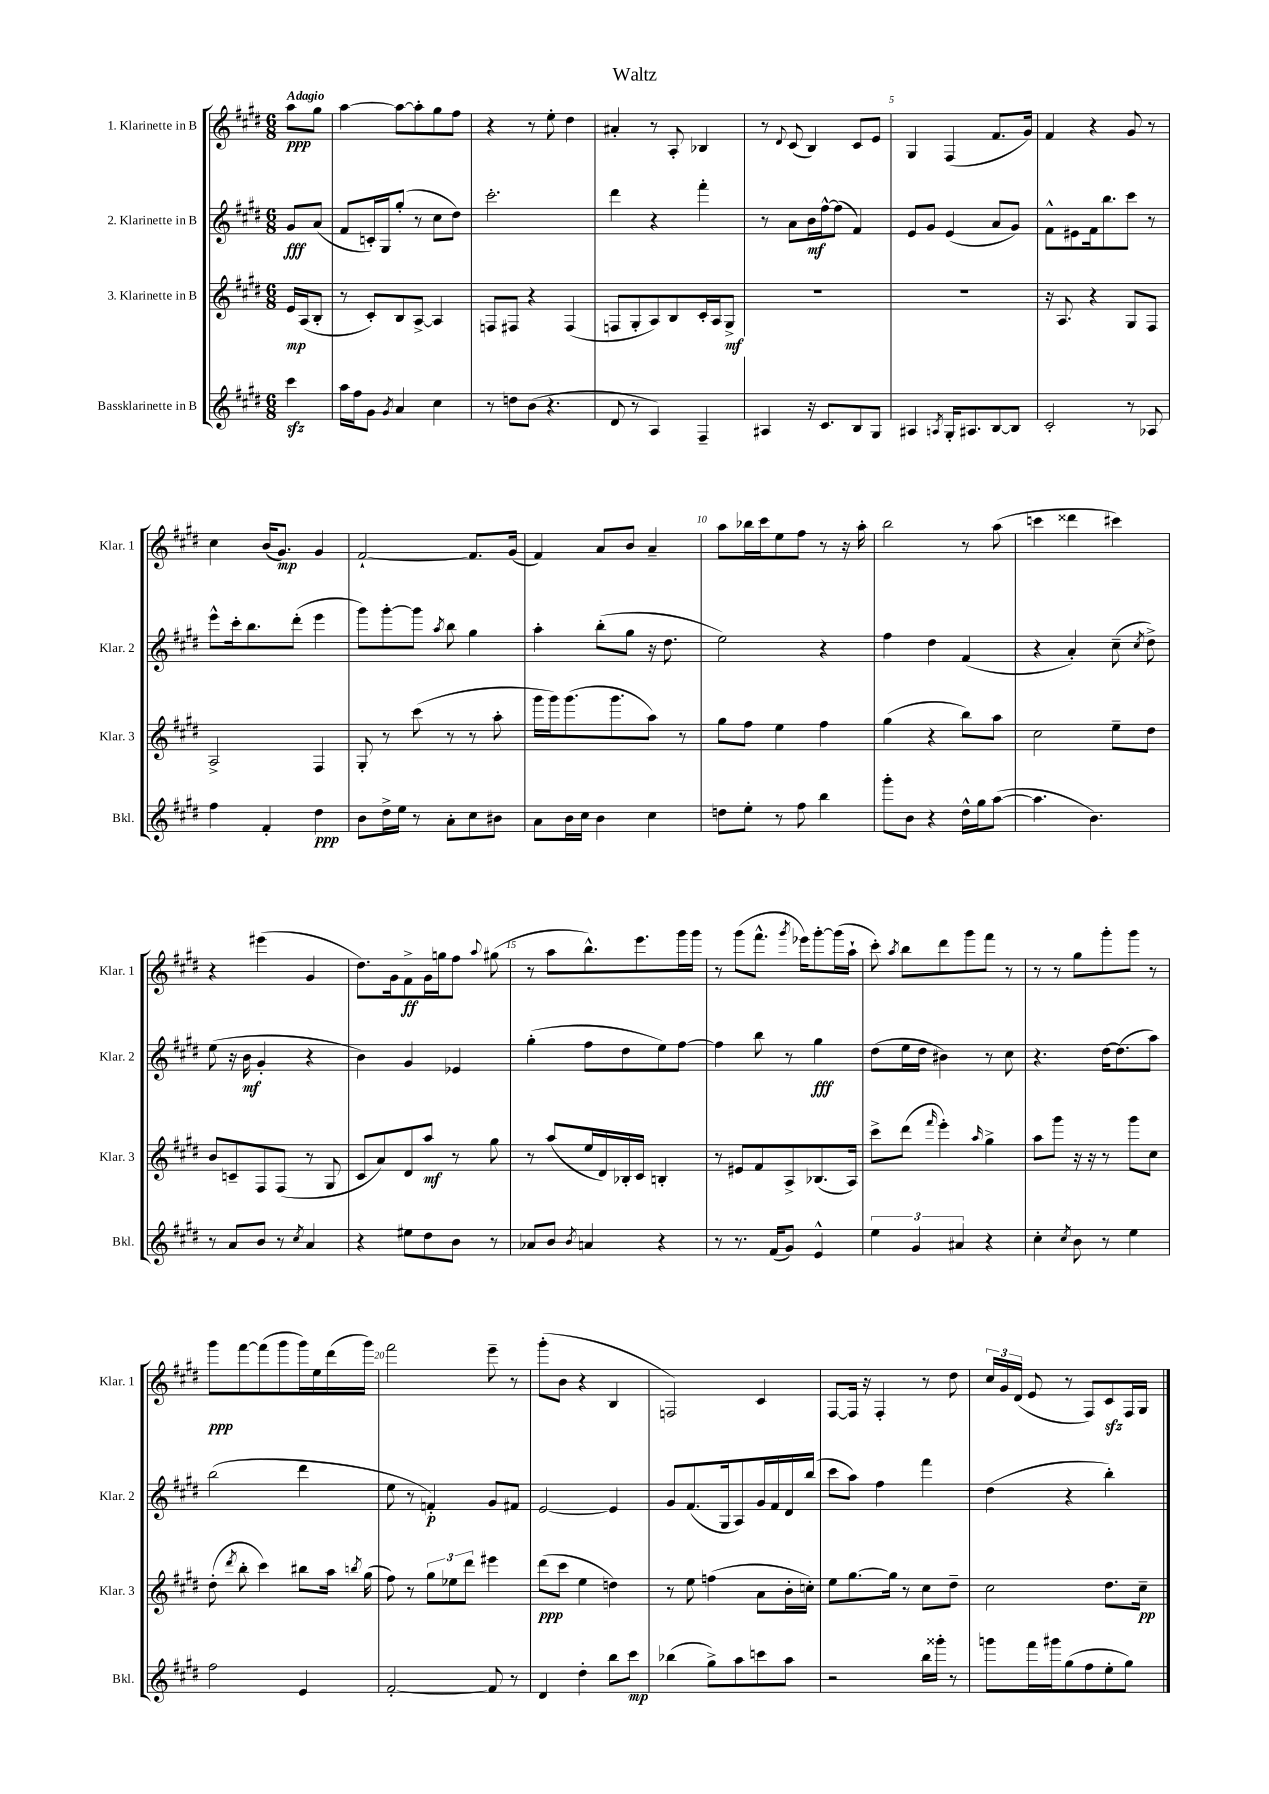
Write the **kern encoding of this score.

**kern	**kern	**kern	**kern
*staff4	*staff3	*staff2	*staff1
*clefG2	*clefG2	*clefG2	*clefG2
*k[f#c#g#d#]	*k[f#c#g#d#]	*k[f#c#g#d#]	*k[f#c#g#d#]
*M6/8	*M6/8	*M6/8	*M6/8
4ccc#	16e	8g#	8aa
.	(16A	.	.
.	8B'	(8a	8gg#
=	=	=	=
16aa	8r	8f#	[4aa
16ff#	.	.	.
8g#	8c#')	16c')	.
.	.	16G#	.
8qg#	.	.	.
4a	8B	(8gg#'	8aa_
.	[8A^	8r	8aa']
4cc#	4A]	8cc#	8gg#
.	.	8dd#)	8ff#
=	=	=	=
8r	8F	2.ccc#'	4r
8dd	8F#	.	.
(8b	4r	.	8r
4.r	.	.	8ee'
.	(4F#	.	4dd#
=	=	=	=
8d#	8F	4ddd#	4a#'
8r	8G#'	.	.
4A)	8A)	4r	8r
.	8B	.	8A'
4F#~	16c#'	4fff#'	4B-
.	16A	.	.
.	8G#^	.	.
=	=	=	=
4A#	2.r	8r	8r
.	.	.	8qqd#
.	.	8a	(8c#
16r	.	16b	4B)
8.c#	.	[16ff#^^	.
.	.	(8ff#]	.
8B	.	4f#)	8c#
8G#	.	.	8e
=	=	=	=
4A#	2.r	8e	4G#
.	.	8g#	.
8qA	.	.	.
16G#'	.	(4e	(4F#
8.A#	.	.	.
[8B	.	8a	8.f#
8B]	.	8g#)	.
.	.	.	16g#)
=	=	=	=
2c#'	16r	8f#^^	4f#
.	8.A	.	.
.	.	8e#	.
.	4r	16f#	4r
.	.	8.bb	.
8r	8G#	8ccc#	8g#
8A-	8F#	8r	8r
=	=	=	=
4ff#	2A^	8eee^^	4cc#
.	.	16ccc#'	.
.	.	8.bb	.
4f#'	.	.	(16b
.	.	.	8.g#)
.	.	(8ddd#'	.
4dd#	4F#	4eee	4g#
=	=	=	=
8b	8G#'	8ggg#)	[2f#`
16dd#^	8r	[8ggg#'	.
16ee	.	.	.
8r	(8ccc#	8ggg#]	.
.	.	8qaa	.
8a'	8r	8bb	.
8cc#	8r	4gg#	8.f#]
8b#	8aa'	.	.
.	.	.	(16g#
=	=	=	=
8a	16ggg#	4aa'	4f#)
.	16ggg#)	.	.
16b	(8.ggg#	.	.
16cc#	.	.	.
4b	.	(8bb'	8a
.	8.ggg#	.	.
.	.	8gg#	8b
4cc#	8aa)	16r	4a~
.	.	8.dd#	.
.	8r	.	.
=	=	=	=
8dd	8gg#	2ee)	8aa
8ee'	8ff#	.	16bb-
.	.	.	16ccc#
8r	4ee	.	8ee
8ff#	.	.	8ff#
4bb	4ff#	4r	8r
.	.	.	16r
.	.	.	16aa'
=	=	=	=
8ggg#'	(4gg#	4ff#	2bb
8b	.	.	.
4r	4r	4dd#	.
16dd#^^	8bb)	(4f#	8r
16gg#	.	.	.
([8aa	8aa	.	(8aa
=	=	=	=
4.aa]	2cc#	4r	4ccc
.	.	4a')	4ddd##
4.b)	.	.	.
.	8ee~	(8cc#~	4ccc#)
.	.	8qcc#	.
.	8dd#	8dd#^)	.
=	=	=	=
8r	8b	(8ee	4r
8a	8c~	16r	.
.	.	16b	.
8b	8F#	4g#'	(4eee#
8r	(8F#	.	.
8qcc#	.	.	.
4a	8r	4r	4g#
.	8G#	.	.
=	=	=	=
4r	8c#	4b)	8.dd#)
.	8a)	.	.
.	.	.	16g#
8ee#	8d#	4g#	8f#^
8dd#	8aa	.	16g#
.	.	.	16gg
8b	8r	4e-	8ff#
.	.	.	8qqaa
8r	8gg#	.	(8gg#
=	=	=	=
8a-	8r	(4gg#'	8r
8b	(8aa	.	8aa
8qb	.	.	.
4a	16ee	8ff#	8.bb^^)
.	16d#)	.	.
.	16B-'	8dd#	.
.	16c#	.	8.eee
4r	4B'	8ee)	.
.	.	[8ff#	16ggg#
.	.	.	16ggg#
=	=	=	=
8r	8r	4ff#]	8r
8.r	8e#	.	(8ggg#
.	8f#	8bb	8.fff#^^
(16f#	.	.	.
8g#)	8A^	8r	.
.	.	.	8qggg#
.	.	.	16eee-)
4e^^	(8.B-	4gg#	[8ggg#'
.	.	.	(16ggg#]
.	16A)	.	16aa`
=	=	=	=
6ee	8ccc#^	(8dd#	8ccc#')
.	.	.	8qaa
.	(8ddd#	16ee	8bb
6g#	.	.	.
.	.	16dd#	.
.	16qqfff#	.	.
.	4eee')	4b#)	8ddd#
6a#	.	.	.
.	.	.	8ggg#
.	16qqaa	.	.
4r	4gg#^	8r	8fff#
.	.	8cc#	8r
=	=	=	=
4cc#'	8aa	4.r	8r
.	8ggg#	.	8r
8qcc#	.	.	.
8b	16r	.	8gg#
.	16r	.	.
8r	8r	[16dd#	8ggg#'
.	.	(8.dd#]	.
4ee	8ggg#	.	8ggg#
.	8cc#	8aa)	8r
=	=	=	=
2ff#	(8dd#'	(2bb	8ggg#
.	8qddd#	.	.
.	8bb'	.	[8fff#
.	4ccc#)	.	(8fff#]
.	.	.	8ggg#
4e	8bb#	4ddd#	16ggg#)
.	.	.	16ee
.	16aa	.	(16ddd#
.	8qbb	.	.
.	(16gg#	.	16ggg#)
=	=	=	=
[2f#'	8ff#)	8ee	2fff#
.	8r	8r	.
.	12gg#	4f')	.
.	12ee-	.	.
.	12ddd#	.	.
8f#]	4eee#	8g#	8eee~
8r	.	8f#	8r
=	=	=	=
4d#	(8ddd#	[2e	(8ggg#'
.	8ccc#	.	8b
4dd#'	4ee	.	4r
8bb	4dd)	4e]	4B
8ccc#	.	.	.
=	=	=	=
(4bb-	8r	8g#	2F)
.	8ee	(8.f#	.
8gg#^)	(4ff	.	.
.	.	16G#	.
8aa	.	8A)	.
8ccc	8a	16g#	4c#
.	.	16f#	.
8aa	16b'	16d#	.
.	16cc')	(16bb	.
=	=	=	=
2r	8ee	8ccc#	[8F#
.	[8.gg#	8aa)	16F#]
.	.	.	16r
.	.	4ff#	4F#'
.	16gg#]	.	.
.	8r	.	.
16bb	8cc#	4fff#	8r
16ggg##'	.	.	.
8r	8dd#~	.	8dd#
=	=	=	=
8ggg	2cc#	(4dd#	24cc#
.	.	.	24g#
.	.	.	(24d#
16fff#	.	.	8e
16ggg#	.	.	.
(8gg#	.	4r	8r
8ff#	.	.	8F#)
8ee'	8.dd#	4bb')	8c#
8gg#)	.	.	16F#
.	16cc#~	.	16G#
==	==	==	==
*-	*-	*-	*-
